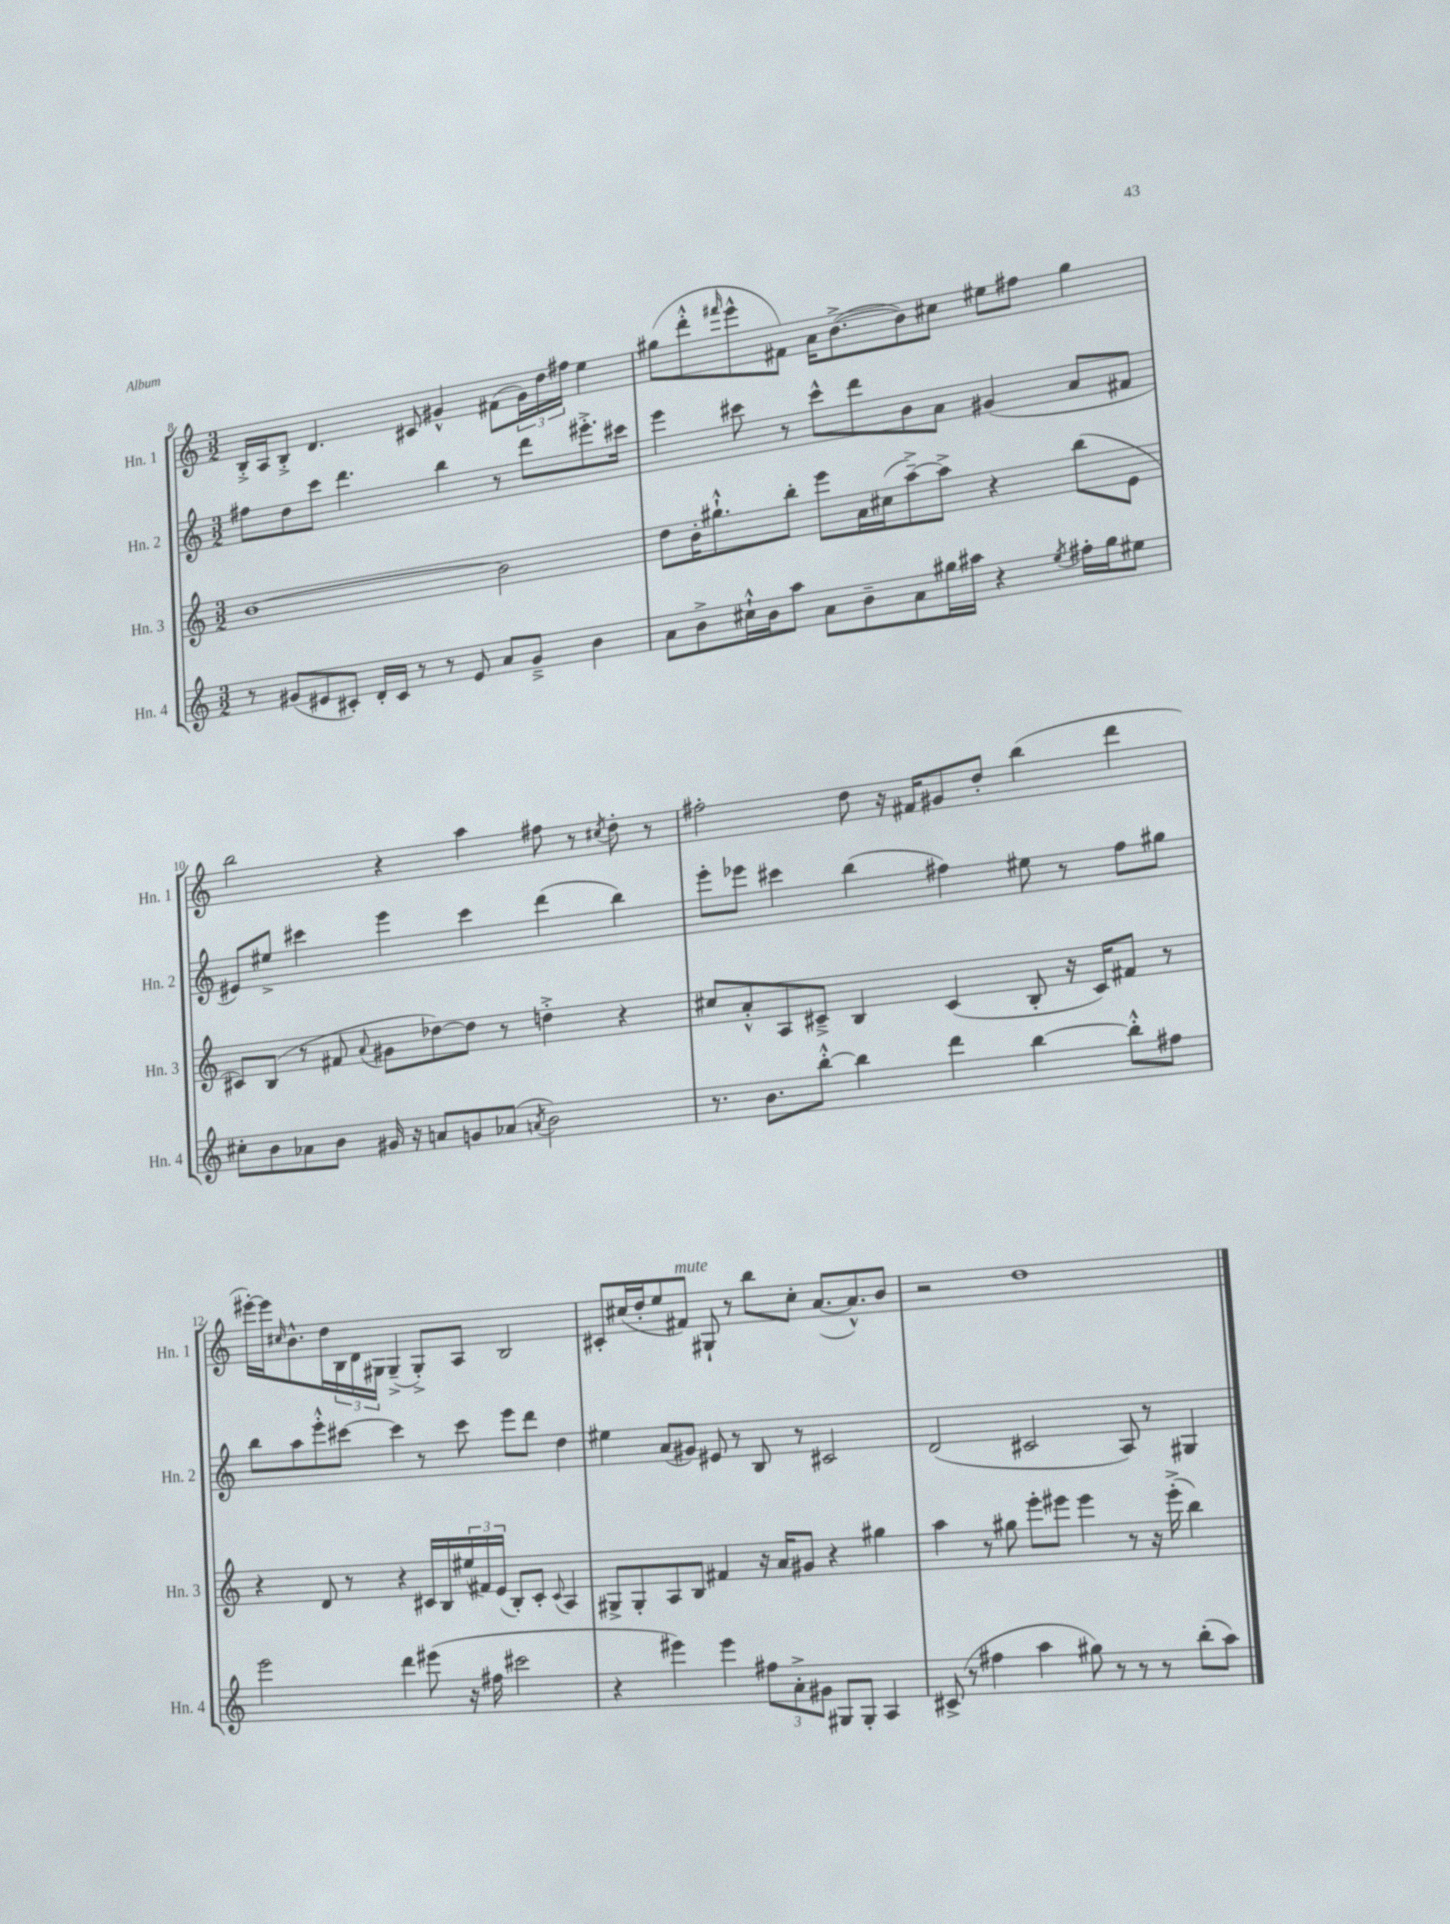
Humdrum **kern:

**kern	**kern	**kern	**kern
*part4	*part3	*part2	*part1
*staff4	*staff3	*staff2	*staff1
*I"Hn. 4	*I"Hn. 3	*I"Hn. 2	*I"Hn. 1
*I'Hn. 4	*I'Hn. 3	*I'Hn. 2	*I'Hn. 1
*clefG2	*clefG2	*clefG2	*clefG2
*k[]	*k[]	*k[]	*k[]
*M3/2	*M3/2	*M3/2	*M3/2
=8	=8	=8	=8
8r	[1b	8ff#X\L	16B'^/LL
.	.	.	16A/J
(8g#X/L	.	8dd\	8B'^/J
8e#X/	.	8ccc\J	4.d/
8c#X'/J)	.	4.ddd\	.
16d'/LL	.	.	.
16c#/JJ	.	.	.
8r	.	.	8c#X/
8r	.	4bb\	4g#X^^/
8e#/	.	.	.
8a/L	2b\]	8r	(8f#X\L
8g#~^/J	.	8ddd\L	24g#\L)
.	.	.	24dd\
.	.	.	24ff#X\JJ
4b\	.	8.eee#X'^\	4ee\
.	.	16ccc#X\Jk	.
=9	=9	=9	=9
8a\L	8dd\L	4eee\	(8gg#X\L
8b^\	16b'\K	.	8ddd'^^\
.	8.gg#X`^^\	.	.
.	.	.	16qqfff#X/
16cc#X`^^\L	.	8ccc#X\	8eee^^\
16b\J	.	.	.
8aa\J	8bb'\J	8r	8f#X\J)
8a\L	8eee\L	8ccc#^^\L	16a\KL
.	.	.	([8.b^\
8b~\	16a\L	8ddd\	.
.	(16cc#X\J	.	.
8a\	[8aa~^\)	8b\	8b\])
16gg#X\L	8aa^\J]	8a\J	8cc#X\J
16aa#X\JJ	.	.	.
4r	4r	(4g#X/	8ee#X\L
.	.	.	8ff#X\J
8qee/	.	.	.
16ff#X'\LL	(8bb\L	8a/L	4gg#\
16gg#\J	.	.	.
8ee#X\J	8e\J	8f#X/J	.
!!LO:LB:g=z
=10	=10	=10	=10
8cc#X'\L	8c#X/L)	8e#X/L)	2bb\
8b\	(8B/J	8ee#X^/J	.
8a-X\	8r	4ccc#X\	.
8b\J	8f#X/	.	.
.	8qqa/	.	.
16g#X/	8g#X\L	4eee\	4r
16r	.	.	.
8an/L	[8dd-X\)	.	.
8gn/	8dd-\J]	4ccc#\	4aa\
(8a-X/J	8r	.	.
8qan/	.	.	.
2b\)	4ddn'^\	(4ddd\	8ff#X\
.	.	.	8r
.	.	.	8qcc#X/
.	4r	4bb\)	8dd'\
.	.	.	8r
=11	=11	=11	=11
8.r	8cc#X/L	8eee'\L	2ff#X'\
.	8a'^^/	8eee-X\J	.
8.b\L	.	.	.
.	8A/	4ccc#X\	.
[8bb'^^\J	8c#X~^/J	.	.
4bb\]	4B/	(4bb\	8dd\
.	.	.	16r
.	.	.	16f#X/KL
4ddd\	(4c#/	4ff#X\)	8g#X/
.	.	.	8dd'/J
[4bb\	8B'/	8ee#X\	(4bb\
.	16r	8r	.
.	16c#/KL)	.	.
8bb'^^\L]	8f#X/J	8ff#\L	4ddd\
8ff#X\J	8r	8gg#X\J	.
!!LO:LB:g=z
=12	=12	=12	=12
2eee\	4r	8bb\L	[16eee#X'\LL)
.	.	.	16eee#\J]
.	.	.	16qqcc#X/
.	.	8aa\	8.b^^\
.	8d/	8eee'^^\	.
.	.	.	16dd\L
.	8r	[8ccc#X\J	24B\
.	.	.	24d\
.	.	.	24G#X\JJ
4ddd\	4r	4ccc#\]	(4G#~^/
(8eee#X\	16c#X/LL	8r	8G#'^/L)
.	16B/	.	.
16r	(24ee#X/	8ccc#\	8A/J
.	24f#X/)	.	.
16ff#X\	.	.	.
.	(24e/JJ	.	.
2ccc#X\	8B'/L)	8eee\L	2B/
.	8c#'/J	8ddd\J	.
.	8qqc#/	.	.
.	4A/	4dd\	.
=13	=13	=13	=13
4r	8G#X^/L	4ee#X\	8c#X'/L
.	8G#'/	.	(16cc#X/L
.	.	.	16dd'/J
4eee#X\)	8A/	(8a/L	8ee/
!	!	!	!LO:TX:a:i:t=mute
.	8B/J	8g#X/J)	8f#X/J)
4eee#\	4f#X/	8e#X/	8G#X`/
.	.	8r	8r
12ff#X\L	16r	8B/	8bb\L
.	16a/KL	.	.
12a'^\	.	.	.
.	8g#X/J	8r	8cc#'\J
12g#X\J	.	.	.
8G#X/L	4r	2c#X/	([8.a/L
8G#'/J	.	.	.
.	.	.	8.a^^/])
4A/	4gg#X\	.	.
.	.	.	8b/J
=14	=14	=14	=14
(8c#X^/	4aa\	(2d/	2r
8r	.	.	.
4ff#X\	8r	.	.
.	8gg#X\	.	.
4aa\	8eee'\L	2c#X/	1dd
.	8eee#X\J	.	.
8gg#X\)	4eee#\	.	.
8r	.	.	.
8r	8r	8A/)	.
8r	16r	8r	.
.	(16eee#'^\	.	.
(8bb'\L	4bb\)	4G#X/	.
8aa\J)	.	.	.
==	==	==	==
*-	*-	*-	*-
